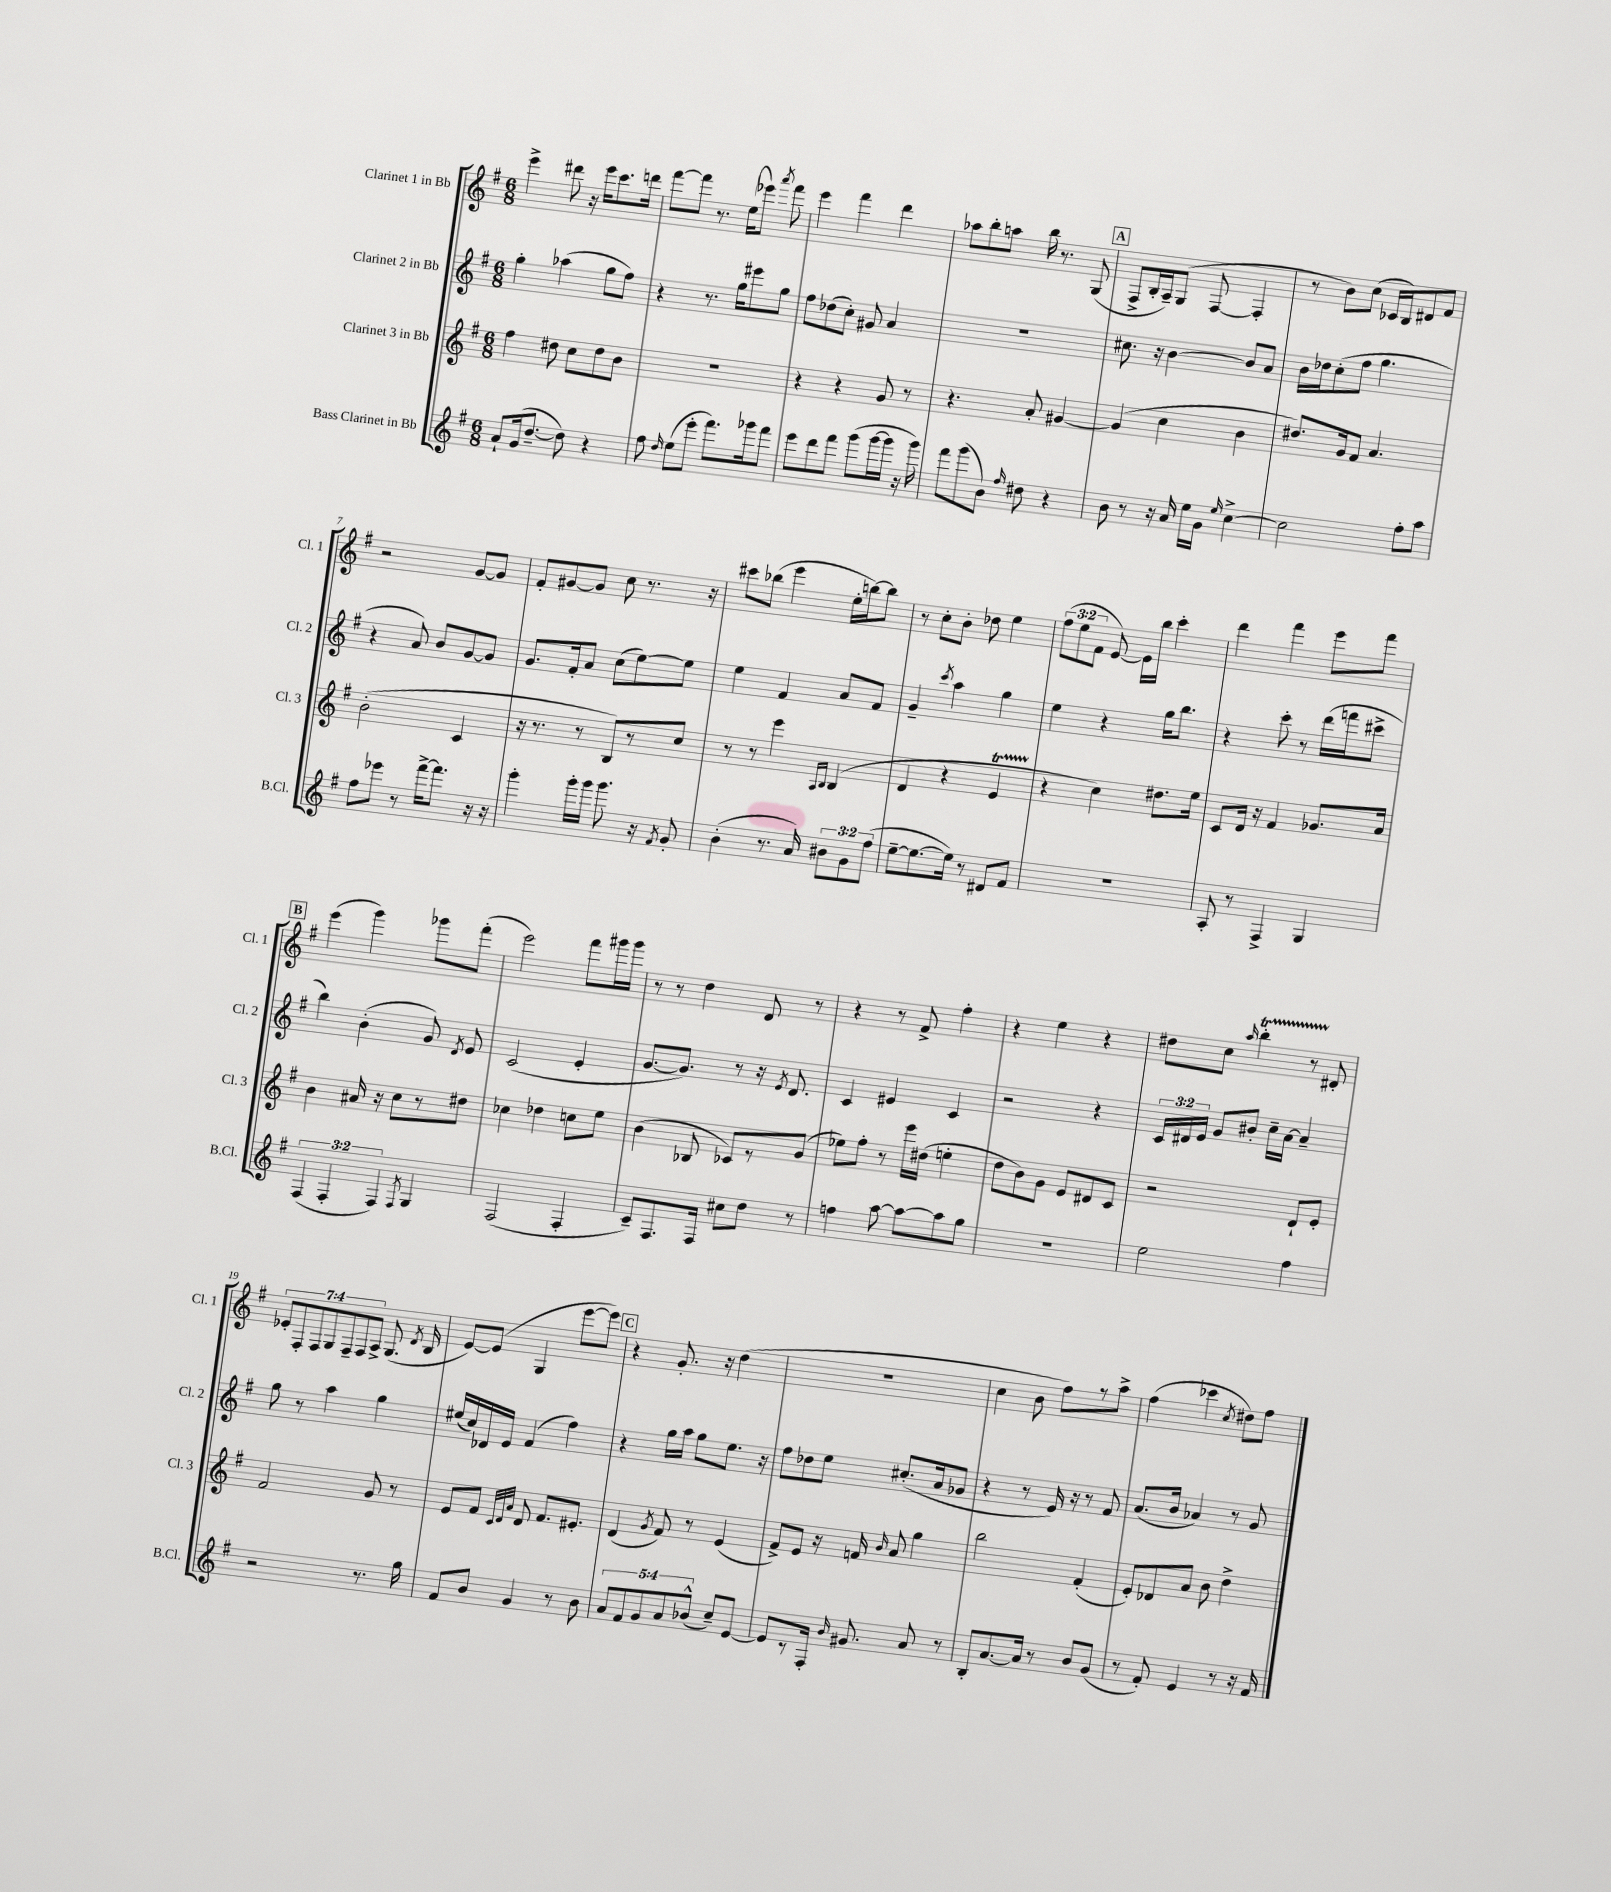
<<
\new StaffGroup <<
\new Staff = "s0" \with { instrumentName = "Clarinet 1 in Bb" shortInstrumentName = "Cl. 1" } {
    \clef treble \key g \major \numericTimeSignature \time 6/8 \override Staff.TupletNumber.text = #tuplet-number::calc-fraction-text
    \autoBeamOff e'''4-> dis'''8 r16 e'''16[ c'''8. d'''16] |
    fis'''8[~ fis'''8] r8. e''16[( ees'''8]) \acciaccatura { a'''8 } fis'''8 |
    e'''4 fis'''4 d'''4 |
    aes''8[ b''8-. a''8] b''16 r8. g8( |
    \mark \markup { \box "A" } fis8[-> b16-. a16--) g8]( fis8~ fis4-. |
    r8 b'8[) c''8]( ces'16[ b16) dis'8 fis'8] |
    r2 g'8[~ g'8] |
    fis'8[-. gis'8~ gis'8] c''8 r8. r16 |
    cis'''8[ bes''8]( e'''4 e''16[-. b''16~) b''8] |
    r8 c''8[-. b'8]-. des''8 e''4 |
    \tuplet 3/2 { fis''8[( e''8 fis'8] } e'8~) e'16[ b''16] c'''4-. |
    d'''4 fis'''4 e'''8[ fis'''8] |
    \mark \markup { \box "B" } e'''4( g'''4) ges'''8[ fis'''8]-.( |
    e'''2) fis'''8[ gis'''16 gis'''16] |
    r8 r8 d''4 d'8 r8 |
    r4 r8 fis'8-> fis''4-. |
    r4 e''4 r4 |
    dis''8[ c''8] \grace { a''16 } b''4-.\startTrillSpan r8 dis'8-.\stopTrillSpan |
    \tuplet 7/4 { ees'8[-. fis8-. fis8 g8 fis8-- fis8 a8]-> } g8.( \acciaccatura { d'8 } b16 |
    e'8[~) e'8]( g4 e'''8[~ e'''8]) |
    \mark \markup { \box "C" } r4 g'8.-. r16 d''4( |
    R2. |
    c''4 b'8 fis''8[) r8 a''8]-> |
    fis''4( ces'''4 \acciaccatura { c''8 } dis''8[) fis''8] \bar "|." |
}
\new Staff = "s1" \with { instrumentName = "Clarinet 2 in Bb" shortInstrumentName = "Cl. 2" } {
    \clef treble \key g \major \numericTimeSignature \time 6/8 \override Staff.TupletNumber.text = #tuplet-number::calc-fraction-text
    \autoBeamOff g''4-. aes''4( g''8[ fis''8]) |
    r4 r8. g''16[ eis'''8 g''8] |
    fis''8[ des''8( c''8]-.) gis'8 a'4 |
    R2. |
    \mark \markup { \box "A" } cis''8. r16 b'4~ b'8[ a'8] |
    b'16[ des''16 c''8-.( fis''8] g''4. |
    r4 a'8) b'8[ g'8~ g'8] |
    g'8.[ fis'16-. a'8] c''8[( e''8~) e''8] |
    e''4 fis'4 a'8[ fis'8] |
    g'4-- \acciaccatura { c'''8 } a''4 g''4 |
    e''4 r4 g''16[ b''8.] |
    r4 c'''8-. r8 d'''16[( f'''16 cis'''8]-> |
    \mark \markup { \box "B" } b''4) b'4-.( g'8) \acciaccatura { d'8 } e'8 |
    c'2( e'4-. |
    g'8.[~ g'8.]) r8 r16 \acciaccatura { e'8 } d'8. |
    c'4 eis'4 c'4 |
    r2 r4 |
    \tuplet 3/2 { c'16[ dis'16 e'16] } g'8[ bis'8]-. c''16[-- a'16]~ a'4-- |
    g''8 r8 a''4 g''4 |
    eis''16[( c''16) des'16 e'16] fis'4( fis''4) |
    \mark \markup { \box "C" } r4 g''16[ a''16] g''8[ e''8.] r16 |
    fis''8[ des''8 e''8] cis''8.[-.( a'16 ges'8] |
    r4 r8 e'16) r16 r8 fis'8 |
    a'8.[( b'16] aes'4) r8 g'8 \bar "|." |
}
\new Staff = "s2" \with { instrumentName = "Clarinet 3 in Bb" shortInstrumentName = "Cl. 3" } {
    \clef treble \key g \major \numericTimeSignature \time 6/8
    \autoBeamOff fis''4 dis''8 c''8[ dis''8 b'8] |
    R2. |
    r4 r4 g'8 r8 |
    r4. a'8-. gis'4~ |
    \mark \markup { \box "A" } gis'4( c''4 b'4 |
    dis''8.[) g'16 fis'8] a'4. |
    b'2-.( c'4 |
    r16 r8. r8 b8[) r8 c''8] |
    r8 r8 e'''4 \grace { a16[ b16] } b4( |
    d'4 r4 e'4\startTrillSpan |
    r4\stopTrillSpan c''4) dis''8.[ e''16] |
    c'8[ d'16] r16 fis'4 ges'8.[ a'16] |
    \mark \markup { \box "B" } b'4 ais'16 r16 c''8[ r8 dis''8] |
    ces''4 des''4 c''8[ e''8] |
    b'4( bes8 ces'8[) r8 g'8]( |
    ees''8[) fis''8]-. r8 e'''16[ dis''16]( e''4-. |
    d''8[ b'8) g'8] e'8[ dis'8 c'8] |
    r2 d'8[-! e'8]-. |
    fis'2 g'8 r8 |
    e'8[ fis'8] \grace { c'32[ d'32 a'32] } d'8 fis'8.[ eis'8.]-. |
    \mark \markup { \box "C" } d'4( \acciaccatura { g'8 } fis'8) r8 e'4( |
    fis'8[->) e'8] r16 f'16 \grace { b'16 } a'8 g''4 |
    b''2 fis'4-.( |
    e'8[-.) des'8 a'8] b'8 d''4-> \bar "|." |
}
\new Staff = "s3" \with { instrumentName = "Bass Clarinet in Bb" shortInstrumentName = "B.Cl." } {
    \clef treble \key g \major \numericTimeSignature \time 6/8 \override Staff.TupletNumber.text = #tuplet-number::calc-fraction-text
    \autoBeamOff a'8[-! g'16( d''8.]~-- d''8) r4 |
    fis''8 \grace { d''16 } e''8[( e'''8]-. fis'''8.[) ges'''16 fis'''8] |
    e'''8[ d'''8 fis'''8] g'''8[( g'''16~ g'''16] r16 g'''16) |
    fis'''8[ g'''8( b'8]) \grace { fis''16 } dis''8 r4 |
    \mark \markup { \box "A" } b'8 r8 r16 a'16 e''16[ g'16] \grace { e''16 } c''4~-> |
    c''2 fis''8[-. a''8] |
    fis''8[ ees'''8] r8 fis'''16[~-> fis'''8.] r16 r16 |
    g'''4-. g'''16[-. g'''16] g'''8. r16 \acciaccatura { fis'8 } g'8-. |
    b'4-.( r8. a'16) \tuplet 3/2 { bis'8[ g'8 fis''8]( } |
    e''8[~-- e''8.~ e''16]) r8 dis'8[ fis'8] |
    R2. |
    a8-. r8 fis4-> g4 |
    \mark \markup { \box "B" } \tuplet 3/2 { fis4( fis4-. fis4) } \acciaccatura { fis8 } g4 |
    fis2( fis4-. |
    c'8[--) fis8. fis16] cis''8[ d''8] r8 |
    f''4 a''8~ a''8[~ a''8 g''8] |
    R2. |
    e''2 fis''4 |
    r2 r8. g''16 |
    fis'8[ b'8] g'4 r8 b'8 |
    \mark \markup { \box "C" } \tuplet 5/4 { a'8[ fis'8 g'8 a'8 bes'8]-^( } c''8[--) e'8]~ |
    e'8[ r8 fis16]-. \grace { b'16 } gis'8. a'8 r8 |
    b8[-. a'8.~ a'16] r8 b'8[ g'8]( |
    r8 fis'8-.) e'4 r8 r16 fis'16 \bar "|." |
}
>>
>>
